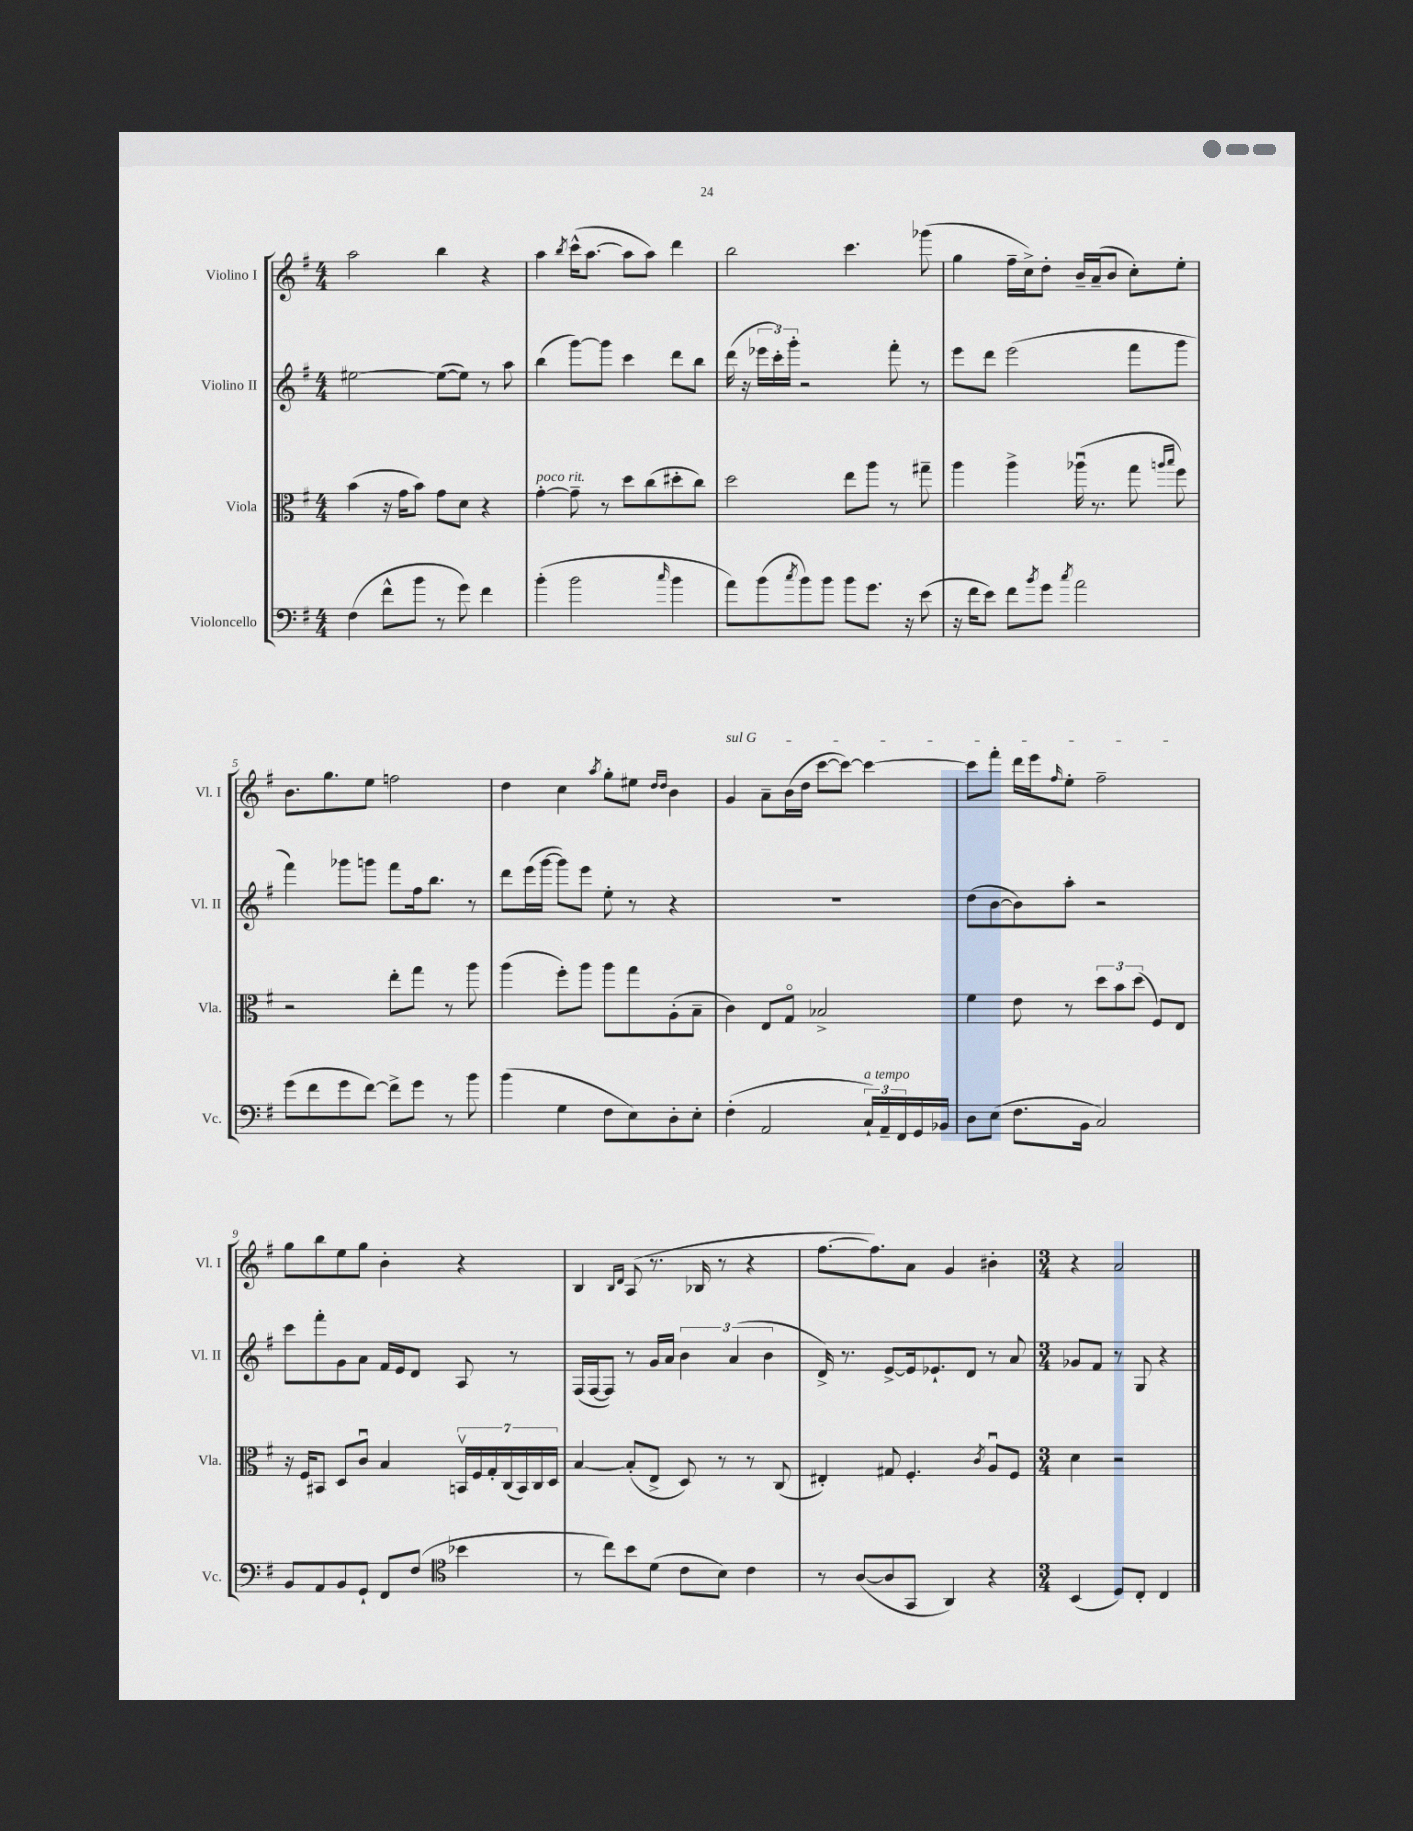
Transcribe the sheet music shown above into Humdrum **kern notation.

**kern	**kern	**kern	**kern
*staff4	*staff3	*staff2	*staff1
*clefF4	*clefC3	*clefG2	*clefG2
*k[f#]	*k[f#]	*k[f#]	*k[f#]
*M4/4	*M4/4	*M4/4	*M4/4
(4F#	(4b	[2ee#	2aa
8f#^^	16r	.	.
.	16g	.	.
8b	8b)	.	.
8r	8g	(8ee#_	4bb
8g)	8d	8ee#])	.
4f#	4r	8r	4r
.	.	8aa	.
=	=	=	=
(4b'	[4g'	(4bb	4aa
.	.	.	8qbb
2b	8g~]	[8ggg)	(16ccc^^
.	.	.	[8.aa
.	8r	8ggg]	.
.	8dd	4ccc	8aa]
.	(8cc	.	8aa)
16qqcc	.	.	.
4b	8dd#'	8ddd	4ddd
.	8cc)	8bb	.
=	=	=	=
8a)	2dd	(16ddd	2bb
.	.	16r	.
(8b	.	24eee-	.
.	.	24ccc')	.
.	.	24ggg'	.
8qcc	.	.	.
8b)	.	2r	.
8b	.	.	.
8b	8ee	.	4.ccc
8.g	8aa	.	.
.	8r	8fff#'	.
16r	.	.	.
(8e	8gg#~	8r	(8ggg-
=	=	=	=
16r	4aa	8eee	4gg
16f#	.	.	.
8e)	.	8ddd	.
8f#	4aa^	(2eee	16ff#~
.	.	.	16cc^)
8qb	.	.	.
8g	.	.	8dd'
8qcc	.	.	.
2a	(16aa-u	.	16b~
.	8.r	.	(16a~
.	.	.	8b
.	8gg	8fff#	8cc')
.	16qqaa	.	.
.	16qqbb	.	.
.	8ff#)	8ggg	8ee'
=	=	=	=
(8g	2r	4fff#)	8.b
8f#	.	.	.
.	.	.	8.gg
8g	.	8ggg-	.
[8f#)	.	8ggg	8ee
8f#^]	8ee'	8fff#	2ff
8g	8gg	16ff#	.
.	.	8.bb	.
8r	8r	.	.
8b	8aa	8r	.
=	=	=	=
(4b	(4aa	8ddd	4dd
.	.	(16eee	.
.	.	[16ggg	.
4G	8ff#')	8ggg])	4cc
.	8aa	8eee	.
.	.	.	8qaa
8F#	8aa	8ee'	8gg'
8E)	8gg	8r	8ee#
.	.	.	16qqdd
.	.	.	16qqdd
8D'	(8A'	4r	4b
8E'	8B~	.	.
=	=	=	=
(4F#'	4c)	1r	4g
2AA	8E	.	8a~
.	8Go	.	(16b
.	.	.	16dd
.	2B-^	.	[8ccc
.	.	.	8ccc_)
24C`)	.	.	4ccc_
24AA~	.	.	.
24FF#	.	.	.
16GG	.	.	.
16BB-	.	.	.
=	=	=	=
8D	4f#	(8dd	8ccc]
(8E	.	[8b	8fff#'
8.F#	8e	8b])	16ddd
.	.	.	16eee
.	.	.	16qqff#
.	8r	8aa'	8ee'
16BB	.	.	.
2C)	12dd	2r	2ff#~
.	12b	.	.
.	(12dd	.	.
.	8F#)	.	.
.	8E	.	.
=	=	=	=
8BB	16r	8ccc	8gg
.	16F#	.	.
8AA	8BB#	8fff#'	8bb
8BB	8D	8g	8ee
8GG`	8cu	8a	8gg
8FF#	4B	16f#	4b'
.	.	16e	.
(8F#	.	8d	.
*clefC4	*	*	*
4b-	28BBv	8A	4r
.	28F#	.	.
.	28G'	.	.
.	(28C	.	.
.	.	8r	.
.	28BB)	.	.
.	28C	.	.
.	28D	.	.
=	=	=	=
8r	[4B	(16F#	4B
.	.	[16F#	.
8cc)	.	8F#])	.
.	.	.	16qqB
.	.	.	16qqd
8b	(8B']	8r	(8A
(8d	8E^	16g	8.r
.	.	16a	.
8c	8D)	6b	.
.	.	.	16B-
8B)	8r	.	8r
.	.	(6a	.
4c	8r	.	4r
.	.	6b	.
.	(8C	.	.
=	=	=	=
8r	4E#')	16d^)	[8.ff#
.	.	8.r	.
([8A	.	.	.
.	.	.	8.ff#])
8A]	8G#	[8e^	.
8GG	4.F#'	16e]	8a
.	.	8.e-`	.
4AA)	.	.	4g
.	.	8d	.
.	8qc	.	.
4r	8Au	8r	4b#'
.	8F#	8a	.
=	=	=	=
*M3/4	*M3/4	*M3/4	*M3/4
(4BB	4d	8g-	4r
.	.	8f#	.
8D)	2r	8r	2a
8C'	.	8G	.
4C	.	4r	.
==	==	==	==
*-	*-	*-	*-
